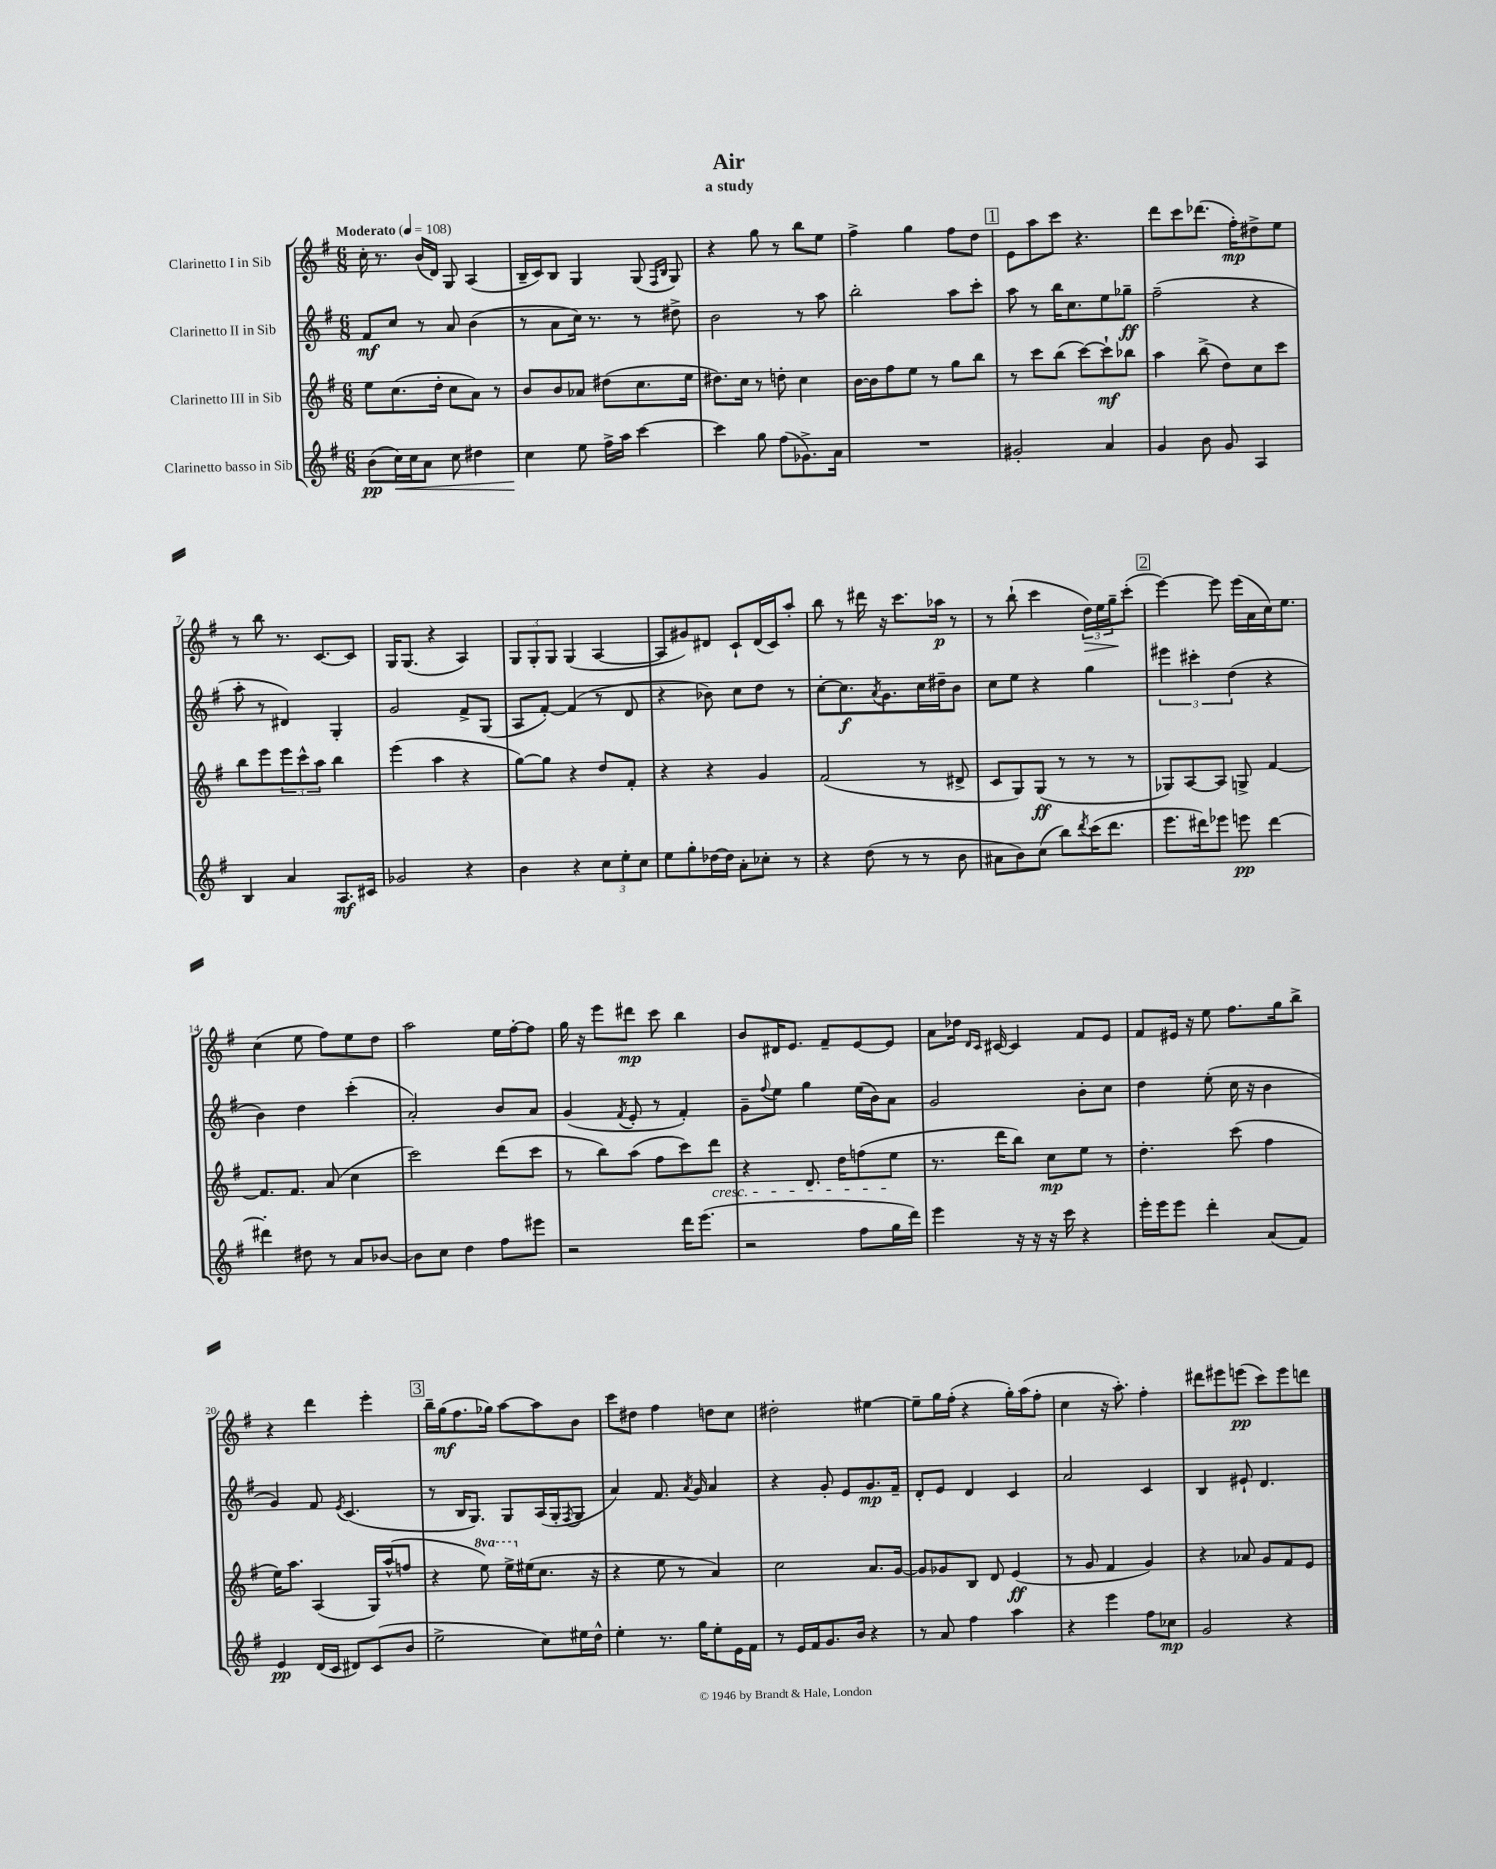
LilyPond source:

\header { title = "Air" subtitle = "a study" }
<<
\new StaffGroup <<
\new Staff = "s0" \with { instrumentName = "Clarinetto I in Sib" } {
    \clef treble \key g \major \numericTimeSignature \time 6/8 \tempo "Moderato" 4 = 108
    c''16-. r8. b'16( d'16) g8 a4( |
    b16-- c'16) b8 g4 g8( \grace { fis16 b16 } g8) |
    r4 g''8 r8 b''8 e''8 |
    fis''4-> g''4 fis''8 d''8 |
    \mark \markup { \box "1" } e'8 a''8 c'''8 r4. |
    d'''8 c'''8 des'''8.( fis''16-.\mp) dis''8-> e''8 |
    r8 b''8 r8. c'8.~ c'8 |
    g16 g8.( r4 a4) |
    \tuplet 3/2 { g8 g8-. g8 } g4( a4~ |
    a8 gis'8) dis'8 c'8-! dis'16( c'16) a''8-. |
    b''8 r8 dis'''16 r16 c'''8. aes''16\p r8 |
    r8 b''8-!( c'''4 \tuplet 3/2 { d''16\>) e''16 g''16--\! } c'''8-.( |
    \mark \markup { \box "2" } e'''4~) e'''8 e'''16( a'16 c''16) e''8. |
    c''4( e''8 fis''8) e''8 d''8 |
    a''2 e''16 fis''16~-. fis''8 |
    g''16 r16 e'''8 dis'''8\mp c'''8 b''4 |
    b'8 dis'16 e'8. fis'8-- e'8~ e'8 |
    a'8 des''16 \grace { d'16 c'16 } cis'16~ cis'4 fis'8 e'8 |
    fis'8 eis'16 r16 e''8 fis''8. g''16 b''8-> |
    r4 d'''4 e'''4-. |
    \mark \markup { \box "3" } b''16-- g''16\mf( fis''8. ges''16) a''8~ a''8 b'8 |
    c'''8 dis''8 fis''4 d''8 c''8 |
    dis''2-. eis''4~ |
    eis''8-- g''16 fis''16-.( r4 g''16-.) a''16( fis''8-. |
    c''4 r16 a''8.-.) fis''4-. |
    dis'''8 eis'''8 e'''8\pp( c'''8) e'''8 d'''8 \bar "|." |
}
\new Staff = "s1" \with { instrumentName = "Clarinetto II in Sib" } {
    \clef treble \key g \major \numericTimeSignature \time 6/8
    fis'8\mf c''8 r8 a'8 b'4( |
    r8 a'8 c''16) r8. r8 dis''8-> |
    b'2 r8 a''8 |
    b''2-. a''8 c'''8-. |
    \mark \markup { \box "1" } a''8 r8 b''16 c''8. e''8 ges''8--\ff |
    fis''2--( r4 |
    a''8-. r8 dis'4) g4-. |
    g'2 fis'8-> g8( |
    a8 fis'8~-.) fis'4( r8 d'8 |
    r4 bes'8) c''8 d''8 r8 |
    c''8~-. c''8.\f \acciaccatura { a'8 } g'8. c''16 dis''16-- b'8 |
    c''8 e''8 r4 g''4 |
    \mark \markup { \box "2" } \tuplet 3/2 { eis'''4 cis'''4-. d''4( } r4 |
    b'4) d''4 c'''4-.( |
    a'2-.) b'8 a'8 |
    g'4( \acciaccatura { fis'8 } e'8-. r8 fis'4-.) |
    g'8-- \appoggiatura { fis''8 } e''8 g''4 e''16( b'16) a'8 |
    g'2 b'8-. c''8 |
    d''4 e''8-.( c''16 r16 b'4 |
    g'4) fis'8 \acciaccatura { e'8 } c'4.( |
    \mark \markup { \box "3" } r8 b16 g8.) g8 a16( g16-. \acciaccatura { fis8 } g8 |
    a'4) fis'8. \acciaccatura { a'8 } g'16 a'4 |
    r4 g'8-. e'8 g'8.\mp fis'16-- |
    d'8-. e'8 d'4 c'4 |
    a'2 c'4 |
    b4 eis'8-! d'4. \bar "|." |
}
\new Staff = "s2" \with { instrumentName = "Clarinetto III in Sib" } {
    \clef treble \key g \major \numericTimeSignature \time 6/8 \set Staff.ottavationMarkups = #ottavation-simple-ordinals
    e''8 c''8.( d''16-. c''8 a'8) r8 |
    b'8 b'8 aes'8 dis''8( c''8. e''16 |
    dis''8.) c''16 r8 d''8-. c''4 |
    b'16~ b'16 fis''8 e''8 r8 g''8 b''8 |
    \mark \markup { \box "1" } r8 c'''8 b''8( c'''8~) c'''8-!\mf bes''8 |
    a''4 b''8->( d''8) c''8 c'''8 |
    b''8 e'''8 \tuplet 3/2 { e'''8 c'''8-^ a''8 } b''4 |
    e'''4( a''4 r4 |
    g''8~) g''8 r4 d''8 fis'8-. |
    r4 r4 g'4 |
    fis'2( r8 dis'8-> |
    c'8 g8) g8\ff( r8 r8 r8 |
    \mark \markup { \box "2" } ges8) a8~ a8 g8-> fis'4~ |
    fis'8. fis'8. a'8( c''4 |
    c'''2) d'''8( c'''8 |
    r8 b''8) a''8( fis''8 c'''8) d'''8\cresc |
    r4 d'8. d''16 f''8( e''8\! |
    r8. d'''16 b''8) c''8\mp e''8 r8 |
    d''4.-. c'''8( fis''4 |
    e''16) a''8. a4( g16) a''16-^( f''8 |
    \mark \markup { \box "3" } r4 \ottava #1 e'''8) e'''16-> \ottava #0 eis''16( c''8. r16 |
    r4 e''8 r8 a'4) |
    c''2 a'8. g'16~ |
    g'8 ges'8 b8 d'8 e'4\ff( |
    r8 g'8 fis'4 g'4) |
    r4 aes'8 g'8 fis'8 e'8 \bar "|." |
}
\new Staff = "s3" \with { instrumentName = "Clarinetto basso in Sib" } {
    \clef treble \key g \major \numericTimeSignature \time 6/8
    b'8\pp( c''16\<) c''16 a'8 c''8 dis''4 |
    c''4\! e''8 fis''16-> a''16 c'''4~ |
    c'''4 g''8 fis''8( ges'8.->) a'16 |
    R2. |
    \mark \markup { \box "1" } gis'2-. a'4 |
    g'4 b'8 g'8 a4 |
    b4 a'4 a8.\mf cis'16 |
    ges'2 r4 |
    b'4 r4 \tuplet 3/2 { c''8 e''8-. c''8 } |
    e''8 g''8-. des''16~ des''16 a'8-. ces''8-. r8 |
    r4 d''8( r8 r8 b'8 |
    ais'8 b'8) c''8( b''8) \acciaccatura { d'''8 } c'''16( d'''8. |
    \mark \markup { \box "2" } e'''8. dis'''16) ees'''8 e'''8\pp dis'''4~ |
    dis'''4-. dis''8 r8 a'8 bes'8~ |
    bes'8 c''8 d''4 fis''8 eis'''8 |
    r2 d'''16 e'''8.( |
    r2 fis''8 g''16 d'''16) |
    e'''4 r16 r16 r16 c'''16 r4 |
    e'''16-. e'''16 e'''8 d'''4-. a'8( fis'8) |
    e'4\pp d'16( c'16 dis'8) c'8( b'8 |
    \mark \markup { \box "3" } e''2-> c''8) eis''16 d''16-^ |
    e''4-. r8. g''16 e''8-. e'16 fis'16 |
    r8 e'16 fis'16 g'8. b'16 r4 |
    r8 a'8 fis''4 a''4 |
    r4 e'''4 fis''8 ces''8\mp |
    g'2 r4 \bar "|." |
}
>>
>>
